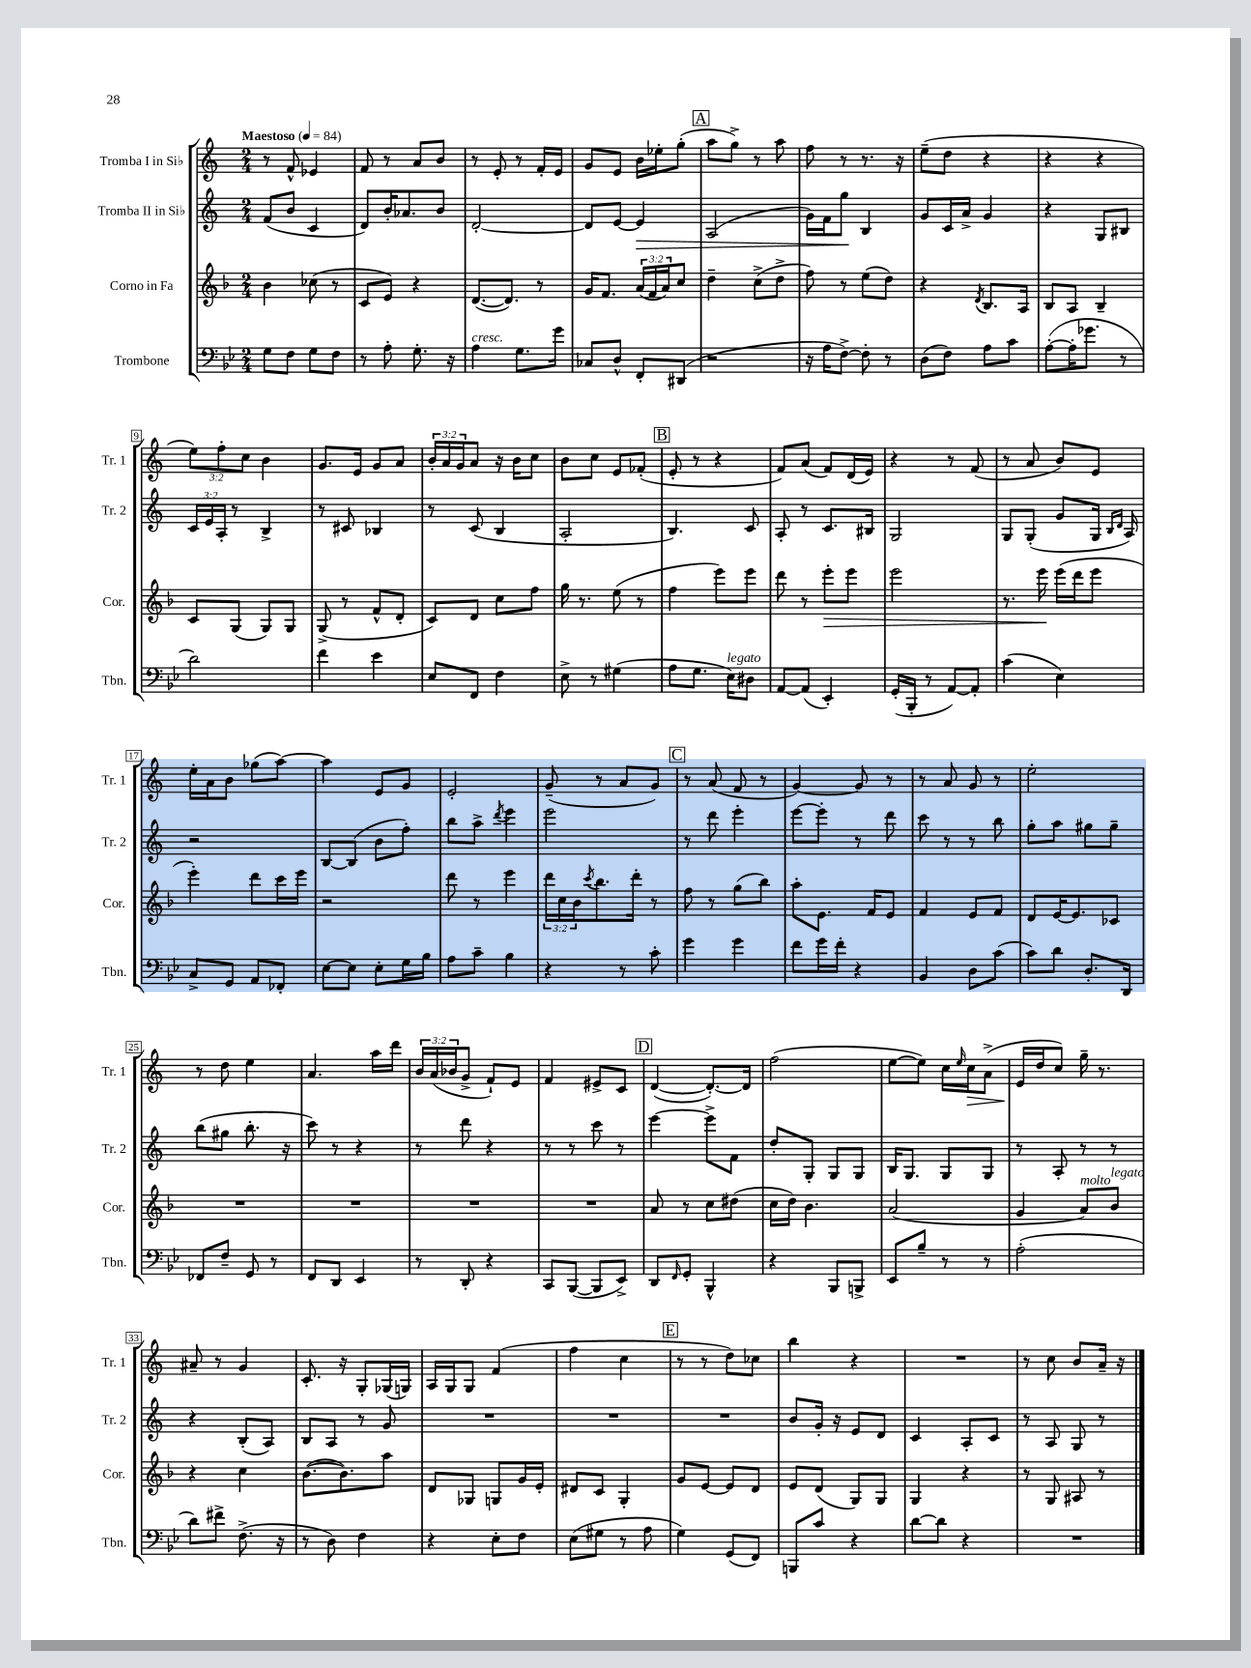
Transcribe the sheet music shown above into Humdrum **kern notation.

**kern	**kern	**kern	**kern
*staff4	*staff3	*staff2	*staff1
*clefF4	*clefG2	*clefG2	*clefG2
*k[b-e-]	*k[b-]	*k[]	*k[]
*M2/4	*M2/4	*M2/4	*M2/4
*MM84	*MM84	*MM84	*MM84
8G\L	4b-\	(8f/L	8r
8F\J	.	8b/J	8f^^/
8G\L	(8cc-\	4c/	4e-/
8F\J	8r	.	.
=	=	=	=
8r	8c/L	8d/L)	8f/
8A'\	8e/J)	16b'/K	8r
.	.	8.a-/	.
8.G'\	4r	.	8a/L
.	.	8b/J	8b/J
16r	.	.	.
=	=	=	=
4A\	([8.d/L	[2d'/	8r
.	.	.	8e'/
.	8.d/]J)	.	.
8.G\L	.	.	8r
.	8r	.	16f'/LL
16g\Jk	.	.	16e/JJ
=	=	=	=
8C-/L	16g/LK	8d/]L	8g/L
.	8.f/J	.	.
8D^^/J	.	[8e/J	8e/J
8FF'/L	(24a/LL	4e/]	16b\LL
.	24f/	.	.
.	.	.	16ee-'\J
.	24a/J)	.	.
(8DD#/J	8cc/J	.	(8gg'\J
=	=	=	=
2r	4dd~\	(2A/	8aa\L
.	.	.	8gg^\J)
.	(8cc^\L	.	8r
.	8dd^\J	.	8aa\
=	=	=	=
16r	8ff\)	16g\LL)	8ff\
16A\LK	.	16f\J	.
[8F^\J)	8r	8gg\J	8r
8F'\]	(8ee\L	4B/	8.r
8r	8dd\J)	.	.
.	.	.	16r
=	=	=	=
(8D\L	4r	8g/L	(8ee~\L
8F\J)	.	16c/L	8dd\J
.	.	16a^/JJ	.
.	8qd/	.	.
8A\L	8.B-/L	4g/	4r
8c\J	.	.	.
.	16A/Jk	.	.
=	=	=	=
([8A'\L	8B-/L	4r	4r
16A'\]K	8A/J	.	.
8.g-\J	.	.	.
.	4B-~/	8G/L	4r
8r	.	8B#/J	.
=	=	=	=
2d\)	8c/L	24c/LL	12ee\L)
.	.	24e/	.
.	.	24A'/JJ	12ff'\
.	(8G/J	8r	.
.	.	.	12cc\J
.	8G/L)	4B^/	4b\
.	8G/J	.	.
=	=	=	=
4f\	(8G^/	8r	8.g/L
.	8r	8c#/	.
.	.	.	16e/Jk
4e-\	8f^^/L	4B-/	8g/L
.	8d'/J	.	8a/J
=	=	=	=
8E-/L	8c/L)	8r	24b'/LL
.	.	.	24a/
.	.	.	24g/J
8FF/J	8d/J	(8c/	8a/J
4F\	8cc\L	4B/	16r
.	.	.	16b\LK
.	8ff\J	.	8cc\J
=	=	=	=
8E-^\	16gg\	2A'/	8b\L
.	8.r	.	.
8r	.	.	8cc\J
(4G#\	(8ee\	.	8e/L
.	8r	.	(8f-'/J
=	=	=	=
8A\L	4ff\	4.B/)	8e'/
8.G\J	.	.	8r
.	8eee\L)	.	4r
16E-\LK)	.	.	.
8D#\J	8eee\J	8c/	.
=	=	=	=
[8AA/L	8ddd\	8A'/	8f/L)
(8AA/]J	8r	8r	(8a/J
4EE-'/)	8eee'\L	8.c/L	8f/L)
.	8eee\J	.	(16d/L
.	.	16B#/Jk	16e/JJ)
=	=	=	=
(16GG'/LL	2eee\	2G/	4r
16BBB-'/JJ	.	.	.
8r	.	.	.
[8AA/L)	.	.	8r
8AA'/]J	.	.	(8f/
=	=	=	=
(4c\	8.r	8G/L	8r
.	.	(8G'/J	8a/
.	16eee\	.	.
4E-\)	(16eee\LL	8g/L	8b/L)
.	16ddd\J	.	.
.	8eee\J	16G/Jk	8e/J
.	.	16qqB/LL	.
.	.	16qqd/JJ	.
.	.	16A/)	.
=	=	=	=
8C^/L	4eee'\)	2r	16ee'\LL
.	.	.	16a\J
8GG/J	.	.	8b\J
8AA/L	8ddd\L	.	(8gg-\L
8FF-'/J	16ccc\L	.	[8aa\J)
.	16eee\JJ	.	.
=	=	=	=
[8E-\L	2r	[8B/L	4aa\]
8E-\]J	.	(8B/]J	.
8E-'\L	.	8b\L	8e/L
16G\L	.	8ff'\J)	8g/J
16B-\JJ	.	.	.
=	=	=	=
8A\L	8ddd\	8bb\L	2e'/
8c~\J	8r	8aa^\J	.
.	.	8qddd/	.
4B-\	4eee\	4eee\	.
=	=	=	=
4r	24ddd\LL	2eee\	(8g~/
.	24cc\	.	.
.	24b-\J	.	.
.	8qccc/	.	.
.	8.bb-\	.	8r
8r	.	.	8a/L
.	16ddd'\Jk	.	.
8c'\	8r	.	8g/J)
=	=	=	=
4g\	8ff\	8r	8r
.	8r	8ddd\	(8a/
4g\	(8gg\L	4eee'\	8f/
.	8bb-\J)	.	8r
=	=	=	=
8f\L	8aa'\L	[8eee\L	[4g/)
16g\L	8.e\J	8eee'\]J	.
16f'\JJ	.	.	.
4r	.	8r	8g/]
.	16f/LK	.	.
.	8e/J	8ddd\	8r
=	=	=	=
4BB-/	4f/	8ccc\	8r
.	.	8r	8a/
8D\L	8e/L	8r	8g/
(8c\J	8f/J	8bb\	8r
=	=	=	=
8c\L)	8d/L	8gg'\L	2ee'\
8d\J	[16e/K	8aa\J	.
.	8.e/]	.	.
8.D'/L	.	8gg#\L	.
.	8c-/J	8gg#~\J	.
16DD/Jk	.	.	.
=	=	=	=
8FF-/L	2r	(8bb\L	8r
8F~/J	.	8gg#\J	8dd\
8GG/	.	8.bb'\	4ee\
8r	.	.	.
.	.	16r	.
=	=	=	=
8FF/L	2r	8ccc\)	4.a/
8DD/J	.	8r	.
4EE-/	.	4r	.
.	.	.	16aa\LL
.	.	.	16ddd\JJ
=	=	=	=
8r	2r	8r	24b/LL
.	.	.	(24a/
.	.	.	24b-/J
8DD'/	.	8ddd\	8g^/J
4r	.	4r	8f`/L)
.	.	.	8e/J
=	=	=	=
8CC/L	2r	8r	4f/
([8BBB-/J	.	8r	.
8BBB-/]L	.	8ccc\	8e#^/L
8EE-^/J)	.	8r	8c/J
=	=	=	=
8DD/L	8a/	[4eee\	([4d/
16qqFF/	.	.	.
8GG'/J	8r	.	.
4BBB-^^/	8cc\L	8eee^\]L	8.d'/_L)
.	(8dd#\J	8f\J	.
.	.	.	16d/]Jk
=	=	=	=
4r	16cc\LL	8dd'/L	(2ff\
.	16dd\JJ)	.	.
.	4.b-\	8G'/J	.
8BBB-/L	.	8G/L	.
8BBB^/J	.	8G/J	.
=	=	=	=
8EE-/L	(2a/	16B/LK	[8ee\L
.	.	8.G/J	.
8B-~/J	.	.	8ee\]J)
8r	.	8G/L	16cc\LL
.	.	.	16qqee/
.	.	.	16cc\J
8r	.	8G/J	(8a^\J
=	=	=	=
(2A'\	4g/	8r	16e/LL
.	.	.	16dd/J
.	.	8A'/	8cc/J)
.	8a/L)	8r	16gg~\
.	.	.	8.r
.	8b-/J	8r	.
=	=	=	=
8d\L)	4r	4r	8a#~/
8f#^\J	.	.	8r
(8.F^\	4cc\	(8B'/L	4g/
.	.	8A/J)	.
16r	.	.	.
=	=	=	=
8r	([8.b-\L	8B/L	8.c'/
8D\)	.	8A/J	.
.	8.b-\])	.	16r
4F\	.	8r	8G'/L
.	8aa\J	8g/	(16G-/L
.	.	.	16G/JJ)
=	=	=	=
4r	8d/L	2r	16A/LL
.	.	.	16G/J
.	8G-/J	.	8G/J
8E-'\L	8G/L	.	(4f/
8F\J	16g/L	.	.
.	16e'/JJ	.	.
=	=	=	=
(8E-\L	8d#/L	2r	4ff\
8G#\J	8c/J	.	.
8r	4G'/	.	4cc\
8A\	.	.	.
=	=	=	=
4G\)	8g/L	2r	8r
.	[8e/J	.	8r
(8GG/L	8e/]L	.	8dd\L)
8FF/J)	8d/J	.	8cc-\J
=	=	=	=
8BBB/L	8e/L	8b/L	4bb\
8c/J	(8d/J	16g'/Jk	.
.	.	16r	.
4r	8G/L)	8e/L	4r
.	8G/J	8d/J	.
=	=	=	=
[8d\L	4G/	4c/	2r
8d\]J	.	.	.
4r	4r	8A'/L	.
.	.	8c/J	.
=	=	=	=
2r	8r	8r	8r
.	8G/	8A/	8cc\
.	8A#/	8G/	8b/L
.	8r	8r	16a~/Jk
.	.	.	16r
==	==	==	==
*-	*-	*-	*-
